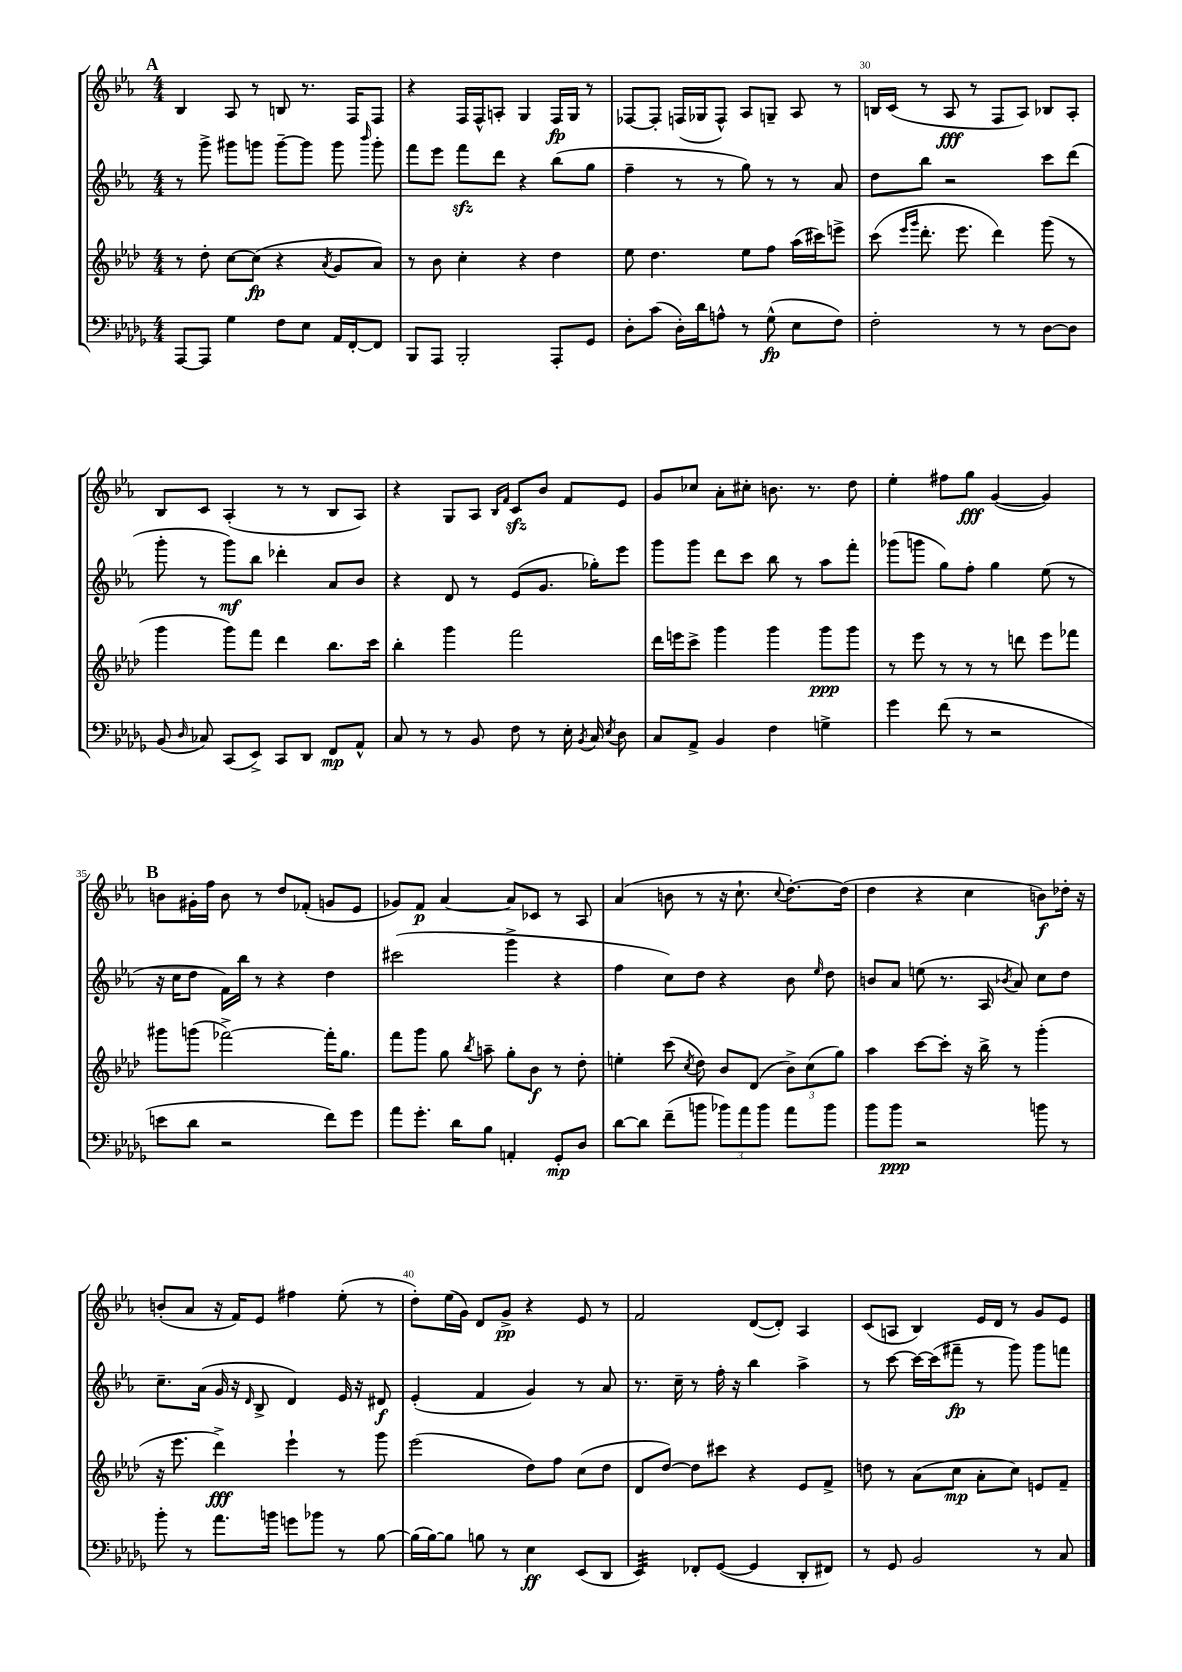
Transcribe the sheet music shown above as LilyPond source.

<<
\new StaffGroup <<
\new Staff = "s0" {
    \clef treble \key ees \major \numericTimeSignature \time 4/4
    \autoBeamOff \mark \markup { \bold "A" } bes4 aes8 r8 b8 r8. f16[ f8] |
    r4 f16[ f16-^ a8]-. g4 f16[\fp g16] r8 |
    fes8[~ fes8]-. f16[( ges16 f8]-^) aes8[ g8]-- aes8 r8 |
    b16[ c'16]( r8 aes8\fff r8 f8[ aes8]) bes8[ aes8]-. |
    bes8[ c'8] aes4-.( r8 r8 bes8[ aes8]) |
    r4 g8[ aes8] \grace { bes16[ f'16] } c'8[\sfz bes'8] f'8[ ees'8] |
    g'8[ ces''8] aes'8[-. cis''8]-. b'8. r8. d''8 |
    ees''4-. fis''8[ g''8]\fff g'4~( g'4) |
    \mark \markup { \bold "B" } b'8[ gis'16-. f''16] b'8 r8 d''8[ fes'8]-.( g'8[ ees'8] |
    ges'8[) f'8]\p aes'4~ aes'8[ ces'8] r8 aes8 |
    aes'4( b'8 r8 r16 c''8.-! \appoggiatura { c''8 } d''8.[~-.) d''16]( |
    d''4 r4 c''4 b'8[\f) des''16]-. r16 |
    b'8[-.( aes'8] r16 f'16[) ees'8] fis''4 ees''8-.( r8 |
    d''8[-.) ees''16( g'16]) d'8[ g'8]->\pp r4 ees'8 r8 |
    f'2 d'8[~( d'8]-.) aes4 |
    c'8[( a8] bes4) ees'16[ d'16] r8 g'8[ ees'8] \bar "|." |
}
\new Staff = "s1" {
    \clef treble \key ees \major \numericTimeSignature \time 4/4
    \autoBeamOff \mark \markup { \bold "A" } r8 g'''8-> gis'''8[ g'''8] g'''8[~-- g'''8] g'''8 \grace { bes'''16 } g'''8-. |
    f'''8[ ees'''8] f'''8[\sfz d'''8] r4 bes''8[( g''8] |
    f''4-- r8 r8 g''8) r8 r8 aes'8 |
    d''8[ bes''8] r2 c'''8[ d'''8]( |
    g'''8-. r8 g'''8[\mf) bes''8] des'''4-. aes'8[ bes'8] |
    r4 d'8 r8 ees'8[( g'8.] ges''16[-.) ees'''8] |
    g'''8[ g'''8] d'''8[ c'''8] bes''8 r8 aes''8[ f'''8]-. |
    ges'''8[( g'''8] g''8[) f''8]-. g''4 ees''8( r8 |
    \mark \markup { \bold "B" } r16 c''16[ d''8] f'16[) bes''16] r8 r4 d''4 |
    cis'''2( g'''4-> r4 |
    f''4 c''8[) d''8] r4 bes'8 \grace { ees''16 } d''8 |
    b'8[ aes'8] e''8( r8. aes16 \acciaccatura { bes'8 } aes'8) c''8[ d''8] |
    c''8.[-- aes'16]( g'16 r16 \grace { d'16 } bes8-> d'4) ees'16 r16 dis'8\f |
    ees'4-.( f'4 g'4) r8 aes'8 |
    r8. c''16-- r8 f''16-. r16 bes''4 aes''4-> |
    r8 c'''8~ c'''16[~ c'''16( fis'''8]--\fp r8 g'''8) g'''8[ f'''8] \bar "|." |
}
\new Staff = "s2" {
    \clef treble \key aes \major \numericTimeSignature \time 4/4
    \autoBeamOff \mark \markup { \bold "A" } r8 des''8-. c''8[~ c''8]\fp( r4 \acciaccatura { aes'8 } g'8[ aes'8]) |
    r8 bes'8 c''4-. r4 des''4 |
    ees''8 des''4. ees''8[ f''8] aes''16[( cis'''16) e'''8]-> |
    c'''8( \grace { ees'''16[ g'''16] } des'''8.-. ees'''8. des'''4) g'''8( r8 |
    g'''4 g'''8[) f'''8] des'''4 bes''8.[ c'''16] |
    bes''4-. g'''4 f'''2 |
    des'''16[ e'''16 c'''8]-> g'''4 g'''4 g'''8[\ppp g'''8] |
    r8 ees'''8 r8 r8 r8 d'''8 ees'''8[ fes'''8] |
    \mark \markup { \bold "B" } gis'''8[ g'''8]( fes'''2~->) fes'''16[-. g''8.] |
    f'''8[ g'''8] g''8 \acciaccatura { bes''8 } a''8-- g''8[-. bes'8]\f r8 des''8-. |
    e''4-. c'''8( \acciaccatura { c''8 } des''8) bes'8[ des'8]( \tuplet 3/2 { bes'8[->) c''8( g''8]) } |
    aes''4 c'''8[~ c'''8]-. r16 bes''16-> r8 g'''4-.( |
    r16 ees'''8. des'''4->\fff) ees'''4-! r8 g'''8 |
    ees'''2( des''8[) f''8] c''8[( des''8] |
    des'8[ des''8]~) des''8[ cis'''8] r4 ees'8[ f'8]-> |
    d''8 r8 aes'8[( c''8]\mp aes'8[-. c''8]) e'8[ f'8]-- \bar "|." |
}
\new Staff = "s3" {
    \clef bass \key des \major \numericTimeSignature \time 4/4
    \autoBeamOff \mark \markup { \bold "A" } aes,,8[~ aes,,8] ges4 f8[ ees8] aes,16[ f,16~-. f,8] |
    bes,,8[ aes,,8] bes,,2-. aes,,8[-. ges,8] |
    des8[-. c'8]( des16[-.) des'16 a8]-^ r8 ges8-^\fp( ees8[ f8]) |
    f2-. r8 r8 des8[~ des8] |
    bes,8( \grace { des16 } ces8) c,8[( ees,8]->) c,8[ des,8] f,8[\mp aes,8]-^ |
    c8 r8 r8 bes,8 f8 r8 ees16-. \acciaccatura { bes,8 } c16 \acciaccatura { ees8 } des8 |
    c8[ aes,8]-> bes,4 f4 g4-> |
    ges'4 f'8( r8 r2 |
    \mark \markup { \bold "B" } e'8[ des'8] r2 f'8[) ges'8] |
    aes'8[ ges'8.]-. des'16[ bes8] a,4-. ges,8[-.\mp des8] |
    des'8[~ des'8] f'8[--( b'8] \tuplet 3/2 { bes'8[) aes'8 bes'8] } aes'8[ bes'8] |
    bes'8[ bes'8]\ppp r2 b'8 r8 |
    bes'8-. r8 aes'8.[ b'16] g'8[ bes'8] r8 bes8~ |
    bes16[( bes16~) bes8] b8 r8 ees4\ff ees,8[( des,8] |
    ees,4:32) fes,8[-. ges,8]~( ges,4 des,8[-. fis,8]) |
    r8 ges,8 bes,2 r8 c8 \bar "|." |
}
>>
>>
\layout { \context { \Score currentBarNumber = #27 \override BarNumber.break-visibility = ##(#f #t #t) barNumberVisibility = #(every-nth-bar-number-visible 5) } }
